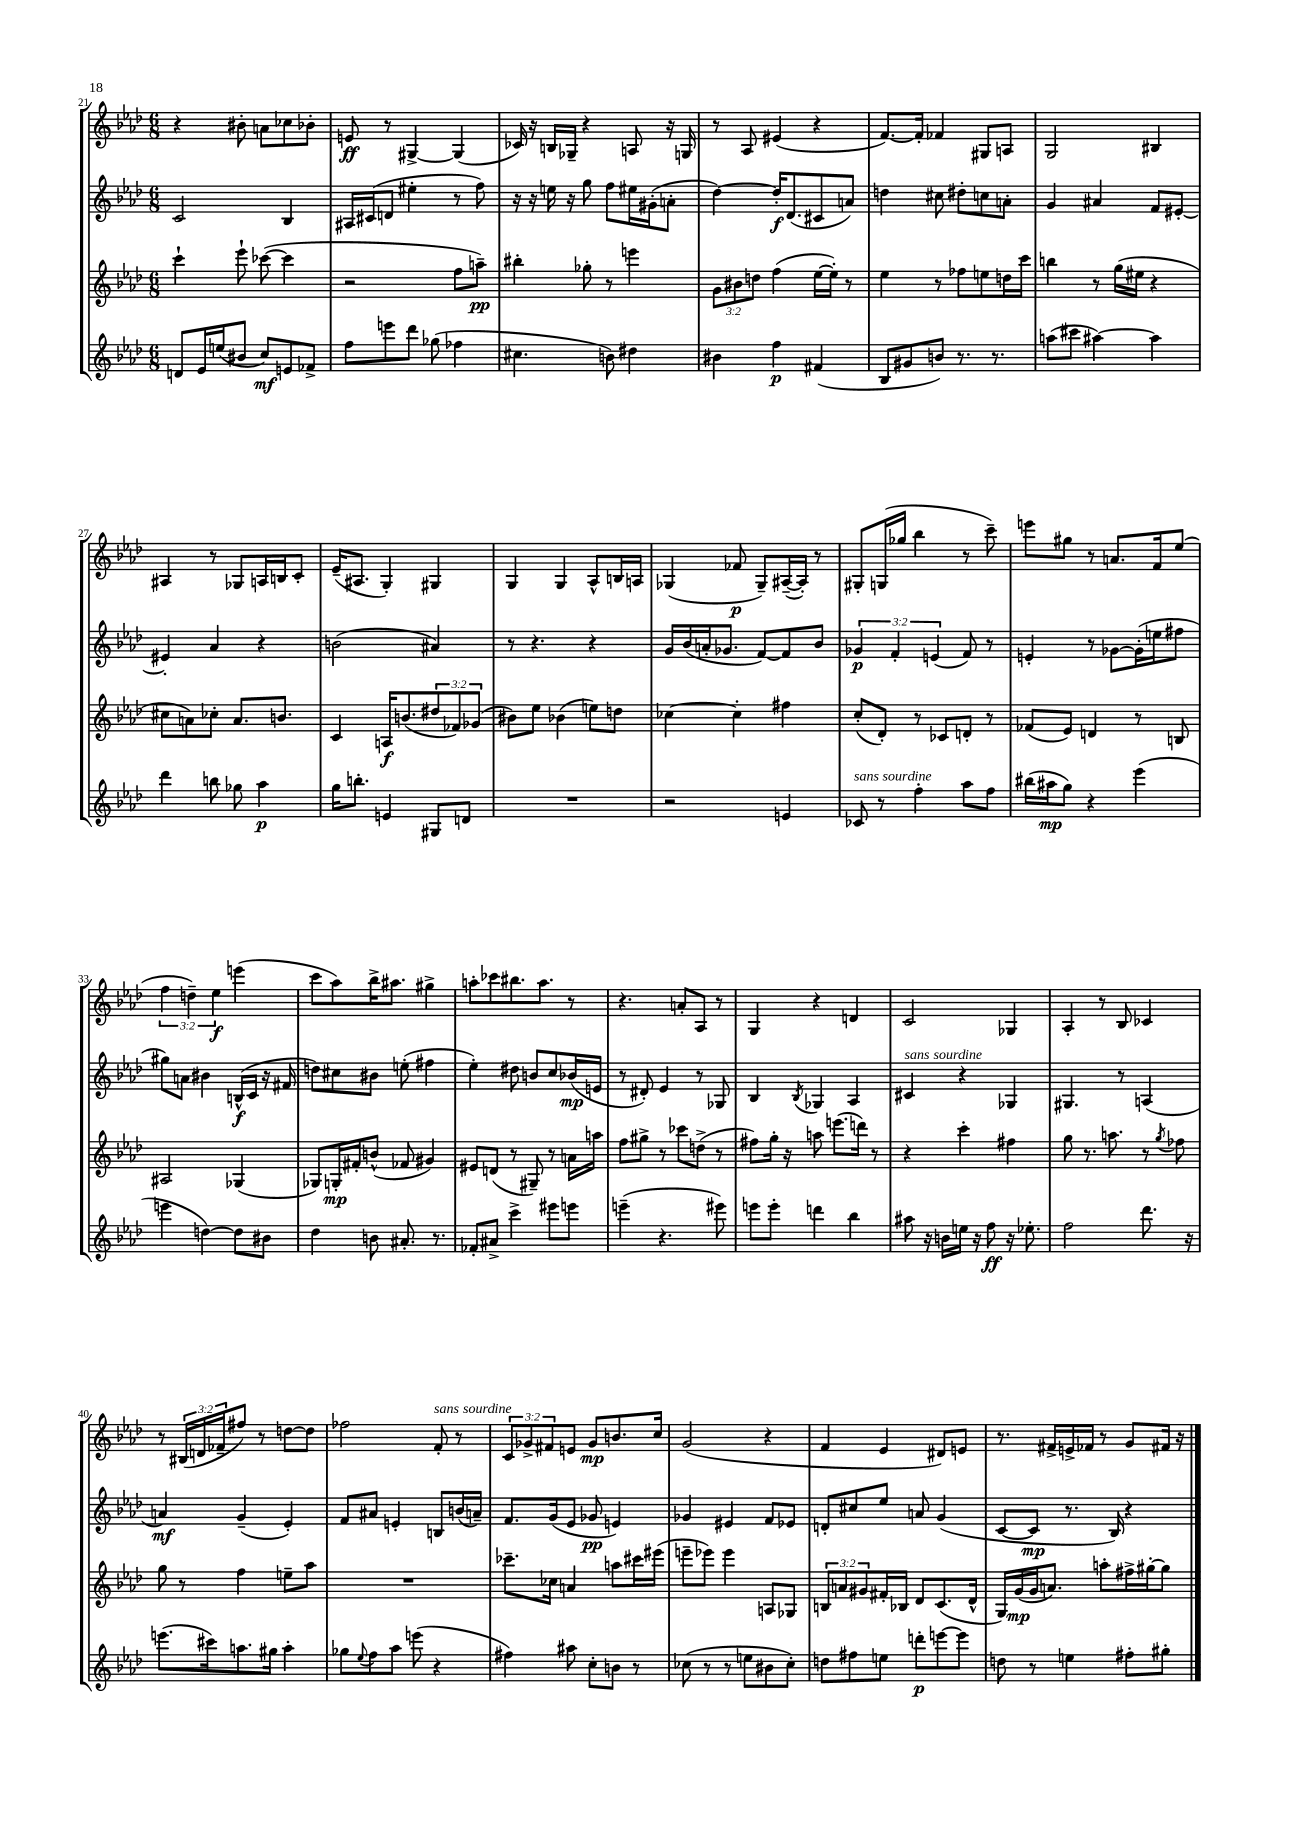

**kern	**dynam	**kern	**dynam	**kern	**dynam	**kern	**dynam
*part4	*part4	*part3	*part3	*part2	*part2	*part1	*part1
*staff4	*staff4	*staff3	*staff3	*staff2	*staff2	*staff1	*staff1
*clefG2	*	*clefG2	*	*clefG2	*	*clefG2	*
*k[b-e-a-d-]	*	*k[b-e-a-d-]	*	*k[b-e-a-d-]	*	*k[b-e-a-d-]	*
*M6/8	*	*M6/8	*	*M6/8	*	*M6/8	*
=21	=21	=21	=21	=21	=21	=21	=21
8dn/L	.	4ccc`\	.	2c/	.	4r	.
16e-/L	.	.	.	.	.	.	.
(16een/J	.	.	.	.	.	.	.
8b#X/J	.	8eee-`\	.	.	.	8b#X'\	.
8cc/L)	mf	([8ccc-X\	.	.	.	8an\L	.
8en/	.	4ccc-\]	.	4B-/	.	8cc-X\	.
8f-X^/J	.	.	.	.	.	8b-X'\J	.
=22	=22	=22	=22	=22	=22	=22	=22
8ff\L	.	2r	.	16A#X/LL	.	8en/	ff
.	.	.	.	(16c#X/J	.	.	.
8eeen\	.	.	.	8dn/J	.	8r	.
8ddd-\J	.	.	.	4ee#X'\	.	[4G#X^/	.
(8gg-X\	.	.	.	.	.	.	.
4ff-X\	.	8ff\L	.	8r	.	(4G#/]	.
.	.	8aan~\J)	pp	8ff\)	.	.	.
=23	=23	=23	=23	=23	=23	=23	=23
4.cc#X\	.	4bb#X'\	.	16r	.	16c-X/)	.
.	.	.	.	16r	.	16r	.
.	.	.	.	16een\	.	16Bn/LL	.
.	.	.	.	16r	.	16G-X~/JJ	.
.	.	8gg-X'\	.	8gg\	.	4r	.
8bn\)	.	8r	.	8ff\L	.	.	.
4dd#X\	.	4eeen\	.	16ee#X\L	.	8An/	.
.	.	.	.	(16g#X'\J	.	.	.
.	.	.	.	8an'\J	.	16r	.
.	.	.	.	.	.	16Gn/	.
=24	=24	=24	=24	=24	=24	=24	=24
4b#X\	.	12g\L	.	[4dd-\)	.	8r	.
.	.	12b#X\	.	.	.	.	.
.	.	.	.	.	.	8A-/	.
.	.	12ddn\J	.	.	.	.	.
4ff\	p	(4ff\	.	16dd-'/KL]	f	(4e#X/	.
.	.	.	.	(8.d-/	.	.	.
(4f#X/	.	[16ee-\LL	.	8c#X/	.	4r	.
.	.	16ee-'\JJ])	.	.	.	.	.
.	.	8r	.	8an/J)	.	.	.
=25	=25	=25	=25	=25	=25	=25	=25
8B-/L	.	4ee-\	.	4ddn\	.	[8.f/L)	.
8g#X/	.	.	.	.	.	.	.
.	.	.	.	.	.	16f'/Jk]	.
8bn/J)	.	8r	.	8cc#X\	.	4f-X/	.
8.r	.	8ff-X\L	.	8dd#X'\L	.	.	.
.	.	8een\	.	8ccn\	.	8G#X/L	.
8.r	.	.	.	.	.	.	.
.	.	16ddn\L	.	8an'\J	.	8An/J	.
.	.	16ccc\JJ	.	.	.	.	.
=26	=26	=26	=26	=26	=26	=26	=26
(8aan\L	.	4bbn\	.	4g/	.	2G/	.
8ccc#X\J	.	.	.	.	.	.	.
[4aa#X\)	.	8r	.	4a#X/	.	.	.
.	.	(16gg\LL	.	.	.	.	.
.	.	16ee#X\JJ	.	.	.	.	.
4aa#\]	.	4r	.	8f/L	.	4B#X/	.
.	.	.	.	[8e#X'/J	.	.	.
!!LO:LB:g=z
=27	=27	=27	=27	=27	=27	=27	=27
4ddd-\	.	8cc#X\L	.	4e#X'/]	.	4A#X/	.
.	.	8an\)	.	.	.	.	.
8bbn\	.	8cc-X'\J	.	4a-/	.	8r	.
8gg-X\	.	8.a/L	.	.	.	8G-X/L	.
4aa-\	p	.	.	4r	.	16An/L	.
.	.	8.bn/J	.	.	.	16Bn/J	.
.	.	.	.	.	.	8c'/J	.
=28	=28	=28	=28	=28	=28	=28	=28
16gg\KL	.	4c/	.	(2bn\	.	(16e-~/KL	.
8.bbn'\J	.	.	.	.	.	8.A#X/J	.
4en/	.	16An/KL	f	.	.	4G'/)	.
.	.	(8.bn/	.	.	.	.	.
8G#X/L	.	12dd#X/	.	4a#X/)	.	4G#X/	.
.	.	12f-X/)	.	.	.	.	.
8dn/J	.	.	.	.	.	.	.
.	.	(12g-X/J	.	.	.	.	.
=29	=29	=29	=29	=29	=29	=29	=29
2.r	.	8b#X\L)	.	8r	.	4G/	.
.	.	8ee-\J	.	4.r	.	.	.
.	.	(4b-X\	.	.	.	4G/	.
.	.	8een\L)	.	4r	.	8A-^^/L	.
.	.	8ddn\J	.	.	.	16Bn/L	.
.	.	.	.	.	.	16An/JJ	.
=30	=30	=30	=30	=30	=30	=30	=30
2r	.	[4cc-X\	.	16g/LL	.	(4G-X/	.
.	.	.	.	(16b-/	.	.	.
.	.	.	.	16an'/J	.	.	.
.	.	.	.	8.g-X/J	.	.	.
.	.	4cc-'\]	.	.	.	8f-X/	p
.	.	.	.	[8f/L)	.	8G-~/L)	.
4en/	.	4ff#X\	.	8f/]	.	([16A#X~/L	.
.	.	.	.	.	.	16A#'/JJ])	.
.	.	.	.	8b-/J	.	8r	.
=31	=31	=31	=31	=31	=31	=31	=31
!LO:TX:a:i:t=sans sourdine	!	!	!	!	!	!	!
8c-X/	.	(8cc'/L	.	6g-X/	p	8G#X'/L	.
8r	.	8d-'/J)	.	.	.	(16Gn/L	.
.	.	.	.	6f'/	.	.	.
.	.	.	.	.	.	16gg-X/JJ	.
4ff'\	.	8r	.	.	.	4bb-\	.
.	.	.	.	(6en/	.	.	.
.	.	8c-X/L	.	.	.	.	.
8aa-\L	.	8dn'/J	.	8f/)	.	8r	.
8ff\J	.	8r	.	8r	.	8ccc~\)	.
=32	=32	=32	=32	=32	=32	=32	=32
(16bb#X\LL	.	(8f-X/L	.	4en'/	.	8eeen\L	.
16aa#X\J	mp	.	.	.	.	.	.
8gg\J)	.	8e-/J)	.	.	.	8gg#X\J	.
4r	.	4dn/	.	8r	.	8r	.
.	.	.	.	[8g-X\L	.	8.an/L	.
(4eee-\	.	8r	.	(16g-'\L]	.	.	.
.	.	.	.	16een\J	.	16f/k	.
.	.	8Bn/	.	8ff#X\J	.	(8ee-/J	.
!!LO:LB:g=z
=33	=33	=33	=33	=33	=33	=33	=33
4eeen\	.	2A#X/	.	8gg#X\L)	.	6ff\	.
.	.	.	.	8an\J	.	.	.
.	.	.	.	.	.	6ddn~\)	.
[4ddn\)	.	.	.	4b#X\	.	.	.
.	.	.	.	.	.	6ee-\	f
8dd\L]	.	(4G-X/	.	(16Bn^^/LL	f	(4eeen\	.
.	.	.	.	16c/JJ	.	.	.
8b#X\J	.	.	.	16r	.	.	.
.	.	.	.	16f#X/	.	.	.
=34	=34	=34	=34	=34	=34	=34	=34
4dd-\	.	8G-X/L)	.	8ddn\L)	.	8ccc\L	.
.	.	16Gn'/L	mp	8cc#X\	.	8aa-\)	.
.	.	16f#X'/J	.	.	.	.	.
8bn\	.	(8bn^^/J	.	8b#X\J	.	16bb-^\K	.
.	.	.	.	.	.	8.aa#X\J	.
8.a#X'/	.	8f-X/	.	(8een'\	.	.	.
.	.	4g#X/)	.	4ff#X\	.	4gg#X^\	.
8.r	.	.	.	.	.	.	.
=35	=35	=35	=35	=35	=35	=35	=35
8f-X'/L	.	8e#X/L	.	4ee-'\)	.	8aan'\L	.
8a#X^/J	.	(8dn/J	.	.	.	8ccc-X\	.
4ccc^\	.	8r	.	8dd#X\	.	8.bb#X\	.
.	.	8G#X~/)	.	8bn/L	.	.	.
.	.	.	.	.	.	8.aa\J	.
8eee#X\L	.	8r	.	8cc/	.	.	.
8eeen\J	.	16an\LL	.	(16b-X/L	mp	8r	.
.	.	16aan\JJ	.	16en/JJ	.	.	.
=36	=36	=36	=36	=36	=36	=36	=36
(4eeen~\	.	8ff\L	.	8r	.	4.r	.
.	.	8gg#X^\J	.	8d#X'/)	.	.	.
4.r	.	8r	.	4e-/	.	.	.
.	.	8ccc-X\L	.	.	.	8an'/L	.
.	.	(8ddn^\J	.	8r	.	8A-/J	.
8eee#X\)	.	8r	.	8G-X/	.	8r	.
=37	=37	=37	=37	=37	=37	=37	=37
8eeen\L	.	8ff#X\L)	.	4B-/	.	4G/	.
8eee'\J	.	16gg'\Jk	.	.	.	.	.
.	.	16r	.	.	.	.	.
.	.	.	.	8qB-/	.	.	.
4dddn\	.	8aan\	.	4G-X/	.	4r	.
.	.	(8.eeen\L	.	.	.	.	.
4bb-\	.	.	.	4A-/	.	4dn/	.
.	.	16dddn\Jk)	.	.	.	.	.
.	.	8r	.	.	.	.	.
=38	=38	=38	=38	=38	=38	=38	=38
!	!	!	!	!LO:TX:a:i:t=sans sourdine	!	!	!
8aa#X\	.	4r	.	4c#X/	.	2c/	.
16r	.	.	.	.	.	.	.
16bn\LL	.	.	.	.	.	.	.
16een\JJ	.	4ccc'\	.	4r	.	.	.
16r	.	.	.	.	.	.	.
8ff\	ff	.	.	.	.	.	.
16r	.	4ff#X\	.	4G-X/	.	4G-X/	.
8.ee-X'\	.	.	.	.	.	.	.
=39	=39	=39	=39	=39	=39	=39	=39
2ff\	.	8gg\	.	4.G#X/	.	4A-'/	.
.	.	8.r	.	.	.	.	.
.	.	.	.	.	.	8r	.
.	.	8.aan\	.	.	.	.	.
.	.	.	.	8r	.	8B-/	.
8.ddd-\	.	8r	.	(4An/	.	4c-X/	.
.	.	8qgg/	.	.	.	.	.
.	.	8ff-X\	.	.	.	.	.
16r	.	.	.	.	.	.	.
!!LO:LB:g=z
=40	=40	=40	=40	=40	=40	=40	=40
(8.eeen\L	.	8gg\	.	4an/)	mf	8r	.
.	.	8r	.	.	.	(24B#X/LL	.
.	.	.	.	.	.	24dn/	.
16ccc#X\k)	.	.	.	.	.	.	.
.	.	.	.	.	.	24f-X~/J	.
8.aan\	.	4ff\	.	(4g~/	.	8ff#X/J)	.
.	.	.	.	.	.	8r	.
16gg#X\Jk	.	.	.	.	.	.	.
4aa'\	.	8een~\L	.	4e-'/)	.	[8ddn\L	.
.	.	8aa-\J	.	.	.	8dd\J]	.
=41	=41	=41	=41	=41	=41	=41	=41
8gg-X\L	.	2.r	.	8f/L	.	2ff-X\	.
8qqee-/	.	.	.	.	.	.	.
8ff\	.	.	.	8a#X/J	.	.	.
8aa-\J	.	.	.	4en'/	.	.	.
(8eeen\	.	.	.	.	.	.	.
!	!	!	!	!	!	!LO:TX:a:i:t=sans sourdine	!
4r	.	.	.	8Bn/L	.	8f'/	.
.	.	.	.	(16bn/L	.	8r	.
.	.	.	.	16an~/JJ)	.	.	.
=42	=42	=42	=42	=42	=42	=42	=42
4ff#X\)	.	8.ccc-X~\L	.	8.f/L	.	12c/L	.
.	.	.	.	.	.	12g-X^/	.
.	.	.	.	.	.	12f#X/	.
.	.	16cc-X\Jk	.	(16g/k	.	.	.
8aa#X\	.	4an/	.	8e-/J	.	8en/J	.
8cc'\L	.	.	.	8g-X/	pp	8g-/L	mp
8bn\J	.	8aan\L	.	4en/)	.	8.bn/	.
8r	.	16ccc#X\L	.	.	.	.	.
.	.	(16eee#X\JJ	.	.	.	16cc/Jk	.
=43	=43	=43	=43	=43	=43	=43	=43
(8cc-X\	.	8eeen~\L	.	4g-X/	.	(2g/	.
8r	.	8eee-X\J)	.	.	.	.	.
8r	.	4eee-\	.	4e#X/	.	.	.
8een\L	.	.	.	.	.	.	.
8b#X\	.	8An/L	.	8f/L	.	4r	.
8cc-'\J)	.	8G-X/J	.	8e-X/J	.	.	.
=44	=44	=44	=44	=44	=44	=44	=44
8ddn\L	.	12Bn/L	.	8dn'/L	.	4f/	.
.	.	12an/	.	.	.	.	.
8ff#X\	.	.	.	8cc#X/	.	.	.
.	.	12g#X/	.	.	.	.	.
8een\J	.	16f#X'/L	.	8ee-/J	.	4e-/	.
.	.	16B-X/JJ	.	.	.	.	.
8dddn'\L	p	8d-/L	.	8an/	.	.	.
[8eeen\	.	(8.c/	.	(4g/	.	8d#X/L)	.
8eee\J]	.	.	.	.	.	8en/J	.
.	.	16d-^^/Jk	.	.	.	.	.
=45	=45	=45	=45	=45	=45	=45	=45
8ddn\	.	16G/LL)	.	[8c/L	.	8.r	.
.	.	(16g/	mp	.	.	.	.
8r	.	16g/J	.	8c/J]	mp	.	.
.	.	8.an/J)	.	.	.	16f#X^/LL	.
4een\	.	.	.	8.r	.	16en^/	.
.	.	.	.	.	.	16f-X/JJ	.
.	.	8aan'\L	.	.	.	8r	.
.	.	.	.	16B-/)	.	.	.
8ff#X'\L	.	16ff#X^\L	.	4r	.	8g/L	.
.	.	[16gg#X'\J	.	.	.	.	.
8gg#X'\J	.	8gg#\J]	.	.	.	16f#X/Jk	.
.	.	.	.	.	.	16r	.
==	==	==	==	==	==	==	==
*-	*-	*-	*-	*-	*-	*-	*-
